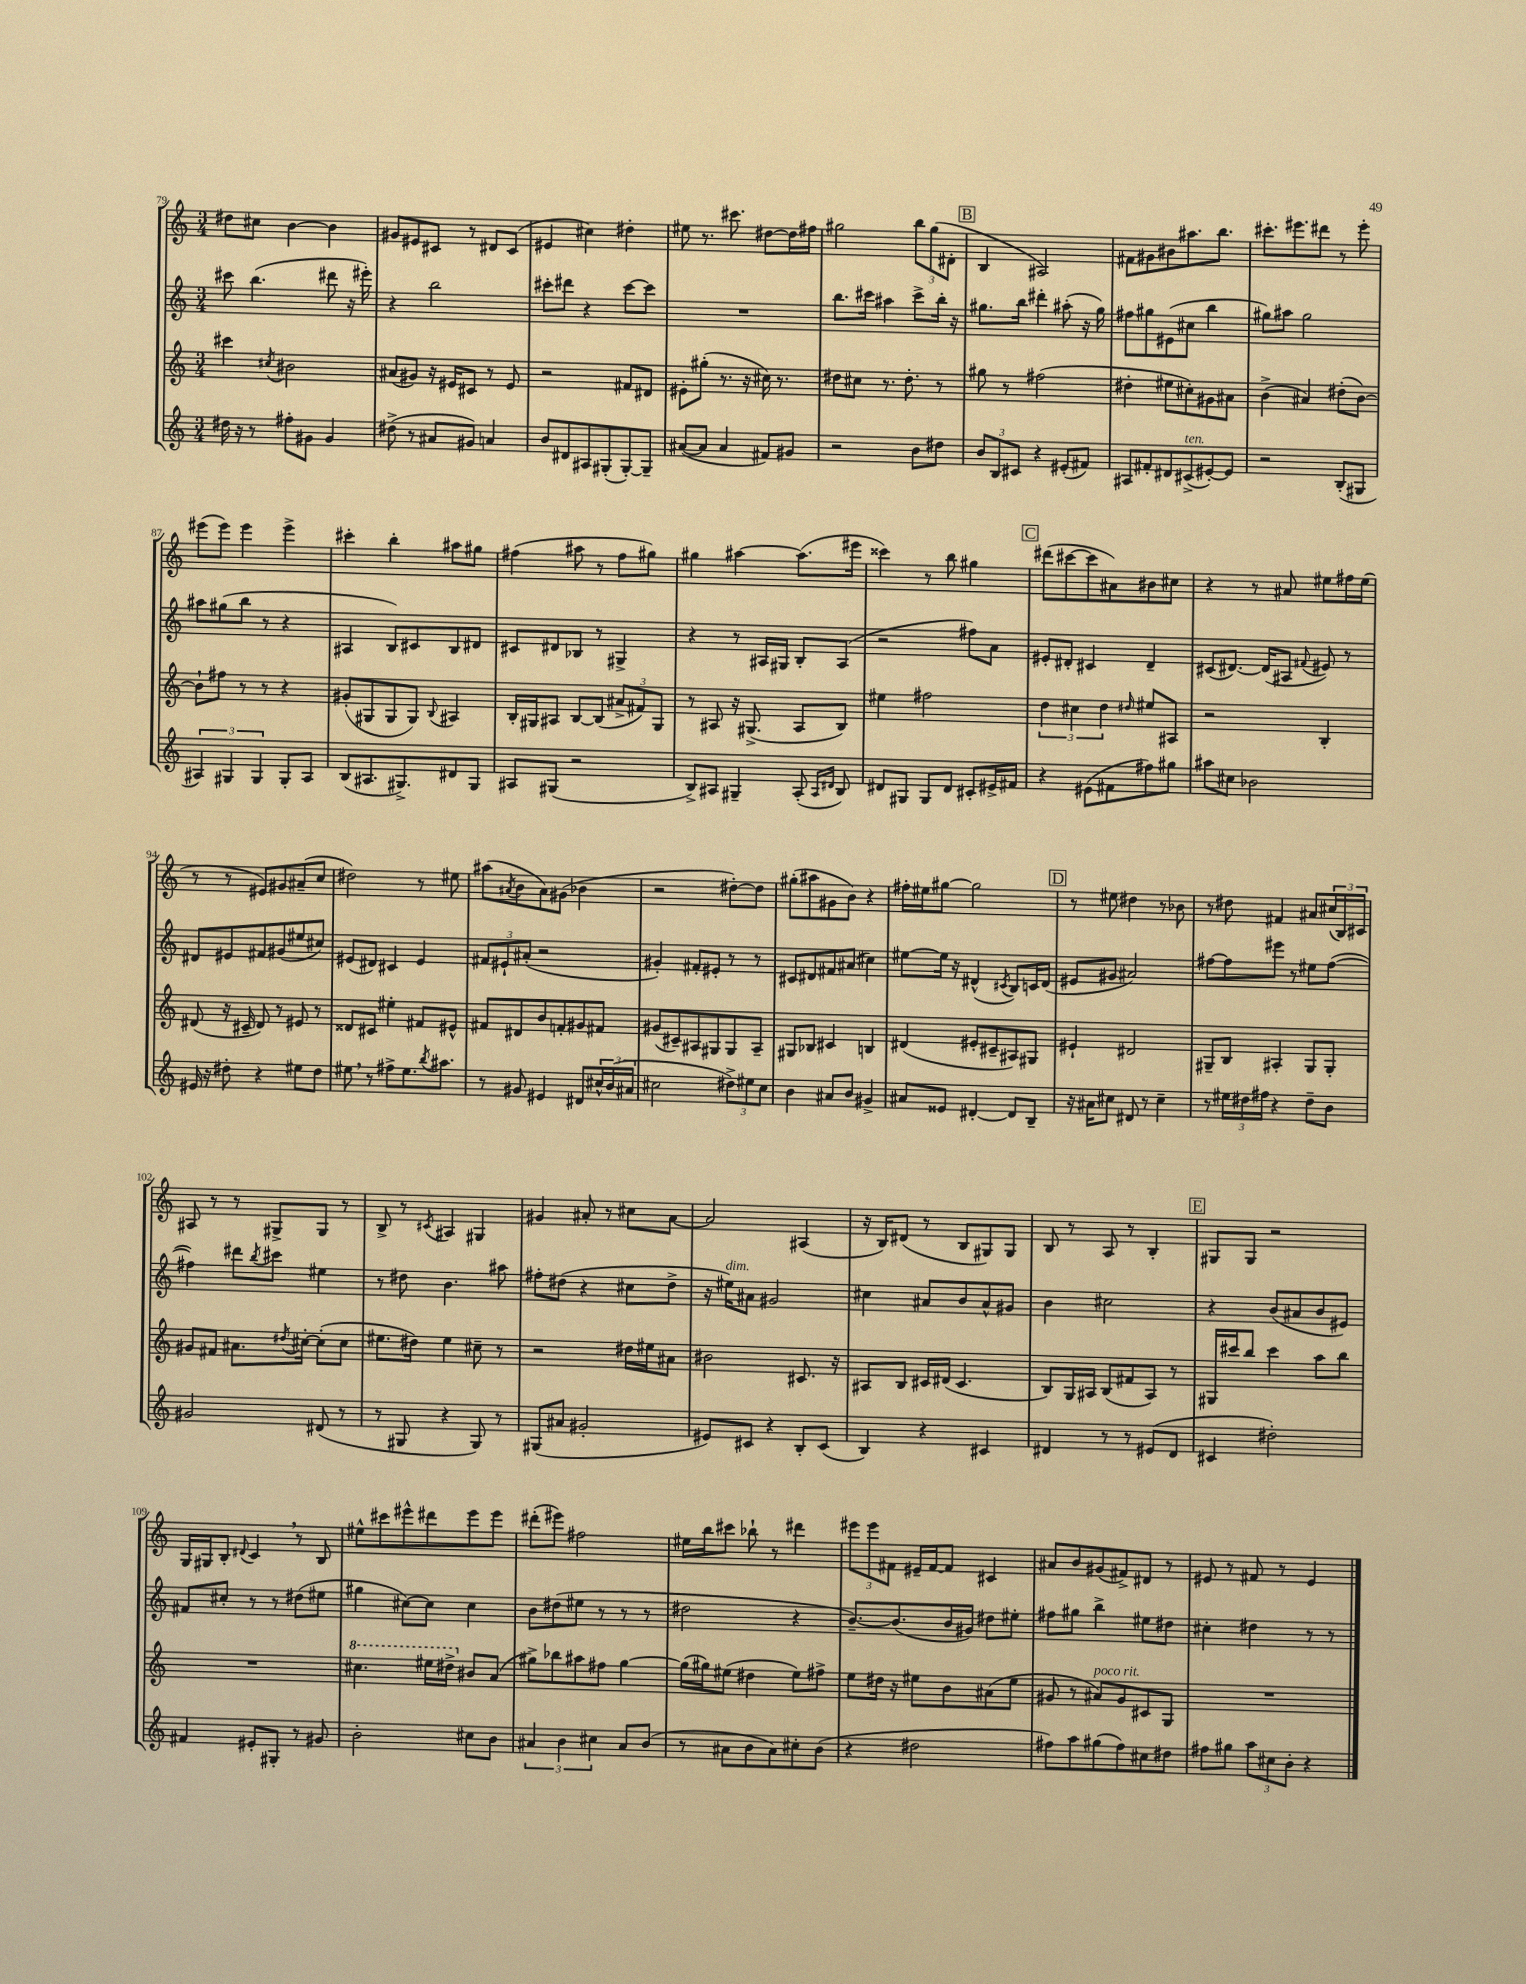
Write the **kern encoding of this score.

**kern	**kern	**kern	**kern
*staff4	*staff3	*staff2	*staff1
*clefG2	*clefG2	*clefG2	*clefG2
*k[]	*k[]	*k[]	*k[]
*M3/4	*M3/4	*M3/4	*M3/4
16dd#	4ccc#	8ccc#	8dd#
16r	.	.	.
8r	.	(4.bb	8cc#
.	8qcc#	.	.
8ff#'	2b#	.	[4b
8g#	.	.	.
4g#	.	8ddd#	4b]
.	.	16r	.
.	.	16eee#')	.
=	=	=	=
(8dd#^	(8a#	4r	8g#
8r	8g#)	.	8e#
8a#	16r	2bb	8c#
.	16e#	.	.
8g#)	8c#	.	8r
4a	8r	.	8d#
.	8e#	.	(8c#
=	=	=	=
8b	2r	8ccc#'	4e#
8d#	.	8ddd#	.
8A#	.	4r	4cc#)
(8G#'	.	.	.
[8G#')	8f#	[8ccc#	4dd#'
8G#~]	8d#	8ccc#]	.
=	=	=	=
([8a#	8e#'	2.r	8ee#
8a#]	(8gg#'	.	8.r
4a#	8.r	.	.
.	.	.	8.ccc#
.	16r	.	.
8f#)	16cc#)	.	[8dd#
.	8.r	.	.
8g#	.	.	16dd#]
.	.	.	16ff#
=	=	=	=
2r	8dd#	8.bb	2gg#
.	8cc#	.	.
.	.	16ccc#	.
.	8.r	4aa#	.
.	8.dd#'	.	.
8b	.	8ccc#^	12bb
.	.	.	(12gg#
8dd#	8r	16bb'	.
.	.	.	12d#'
.	.	16r	.
=	=	=	=
12b	8gg#	8.gg#	4B
12B	.	.	.
.	8r	.	.
12c#	.	.	.
.	.	16bb	.
4r	(2ff#	4ddd#'	2A#)
(8e#'	.	(8aa#'	.
8f#)	.	16r	.
.	.	16gg#)	.
=	=	=	=
8A#	4dd#'	8ff#	8f#
8f#'	.	8gg#	8g#
8d#	8ee#	(8e#	8b#
(8c#^	8cc#')	8cc#	8.aa#
[8e#')	8g#	4bb	.
.	.	.	8.bb
8e#]	8a#	.	.
=	=	=	=
2r	(4b^	8gg#)	8.ccc#'
.	.	8aa#	.
.	.	.	8.eee#
.	4a#)	2gg#	.
.	.	.	8ddd#
(8B'	(8dd#'	.	8r
8G#	[8b)	.	8eee#'
=	=	=	=
6A#)	8b`]	8aa#	(8eee#
.	8ff#	(8gg#	8eee#)
6G#	.	.	.
.	8r	8bb	4eee#
6G#	.	.	.
.	8r	8r	.
8G#'	4r	4r	4eee#^
8A#	.	.	.
=	=	=	=
(8B	(8g#'	4A#	4ccc#'
8.A#	8G#	.	.
.	8G#	8B)	4bb'
8.G#^)	.	.	.
.	8G#)	8c#	.
.	8qqB	.	.
8d#	4A#	8B	8aa#
8G#	.	8d#	8gg#
=	=	=	=
8A#	16B'	8c#	(4ff#
.	16G#	.	.
(8G#	8A#	8d#	.
2r	[8B	8B-	8aa#
.	(8B]	8r	8r
.	12a#^	4G#^	8ff#
.	12f#)	.	.
.	.	.	8gg#)
.	12G#	.	.
=	=	=	=
8B^)	8r	4r	4gg#
8A#	8A#	.	.
4G#~	16r	8r	[4aa#
.	(8.G#^	.	.
.	.	16A#	.
.	.	16G#	.
(8A#'	8A#	8B'	(8.aa#]
16qqA#	.	.	.
16qqd#	.	.	.
8B)	8B)	(8A#	.
.	.	.	16eee#
=	=	=	=
8d#	4ee#	2r	4ccc##)
8G#	.	.	.
8G#	2ff#	.	8r
8d#	.	.	8bb
8c#'	.	8ff#)	4gg#
16e#^	.	8a	.
16f#	.	.	.
=	=	=	=
4r	6dd	8e#'	(8ddd#
.	.	8d#'	[8ccc#
.	6cc#	.	.
(8e#	.	4c#	8ccc#]
.	6dd	.	.
8f#	.	.	8a#)
.	16qqdd#	.	.
8ff#)	8ee#	4d#~	8b#
8gg#	8A#	.	8cc#
=	=	=	=
8aa#	2r	(8c#	4r
8cc#	.	[8.d#)	.
2b-	.	.	8r
.	.	(16d#]	.
.	.	8A#	8a#
.	.	8qqf#	.
.	4B'	8e#)	8ee#
.	.	8r	16ff#
.	.	.	(16ee#
=	=	=	=
16e#	(8d#	8d#	8r
16r	.	.	.
8dd#'	16r	8e#	8r
.	16c#~	.	.
4r	8d#)	8f#	8e#)
.	8r	(8g#	8g#
8ee#	8e#	8ee#	(8a#~
8dd#	8r	8cc#)	8cc
=	=	=	=
8ee#	8d##	(8e#	2dd#)
8r	8c#	8d#)	.
8ff#^	4ee#'	4c#	.
8.ee#	.	.	.
.	8f#	4e#	8r
8qbb	.	.	.
8.aa#	.	.	.
.	8e#^^	.	8ee#
=	=	=	=
8r	8f#	12f#	(8aa#
.	.	12e#`	.
.	.	.	8qa#
8g#	8d#	.	8b
.	.	(12a#'	.
4e#	8b	2r	8a#)
.	8f'	.	(8g#
8d#	8g#	.	4b-
24cc#^^	8f#	.	.
(24b	.	.	.
24a#	.	.	.
=	=	=	=
2cc#	(8g#	4g#')	2r
.	8c#~)	.	.
.	8A#	8f#'	.
.	8G#	8e#'	.
12dd#^)	8G#	8r	[8dd#')
12ee#	.	.	.
.	8A#~	8r	8dd#]
12cc#	.	.	.
=	=	=	=
4b	8G#	8c#	(8gg#'
.	8B-	8d#	8aa#
8a#	4c#	8f#	8g#
8b	.	(8a#	8b)
4g#^	4B	4cc#)	4r
=	=	=	=
8a#	(4d#	[8ee#	16ff#'
.	.	.	16ee#
8e##	.	16ee#]	[8gg#
.	.	16r	.
[4d#'	8e#'	(4d#^^	2gg#]
.	8c#~	.	.
.	.	8qc#	.
8d#]	8A#)	8B)	.
8B~	8G#	16c	.
.	.	(16d#	.
=	=	=	=
16r	4e#`	8e#	8r
16a#	.	.	.
8cc#	.	8g#	8ee#
8d#	2d#	2a#)	4dd#
8r	.	.	.
4cc#~	.	.	8r
.	.	.	8b-
=	=	=	=
8r	8G#~	[8ff#	8r
24ee#	8B	8ff#]	8dd#
24dd#	.	.	.
24ff#	.	.	.
4r	4A#'	8eee#	4f#
.	.	8r	.
8dd#~	8G#	8ee#	8a#
8b	8G#'	([8ff#	(24cc#
.	.	.	24B)
.	.	.	24c#
=	=	=	=
2g#	8g#	4ff#])	8A#
.	8f#	.	8r
.	8.a#	8ddd#	8r
.	.	8qbb	.
.	.	8ccc#	8G#^
.	8qdd#	.	.
.	[16cc#'	.	.
(8d#	(8cc#']	4ee#	8G#
8r	8cc#	.	8r
=	=	=	=
8r	8.ee#	8r	8B^
8G#	.	8dd#	8r
.	16dd#)	.	.
.	.	.	8qc#
4r	4ee#	4.b	4A#
8G#)	8cc#~	.	4G#
8r	8r	8aa#	.
=	=	=	=
(8G#	2r	8ff#'	4g#
8a#	.	(8dd#	.
2g#'	.	4r	8a#'
.	.	.	8r
.	16dd#	8cc#	8cc#
.	16ee#	.	.
.	8a#	8dd#^	[8a#
=	=	=	=
8e#)	2b#	16r	2a#]
.	.	16ee#)	.
8c#	.	8a#	.
4r	.	2g#	.
8B'	8.c#	.	(4A#
(8c#	.	.	.
.	16r	.	.
=	=	=	=
4B)	8A#	4cc#	16r
.	.	.	16B)
.	8B	.	(8d#
4r	16c#	8a#	8r
.	(16d#	.	.
.	4.c#	8b	8B
4c#	.	8a#^^	8G#)
.	.	8g#	8G#
=	=	=	=
4d#	8B)	4b	8B
.	16G	.	8r
.	16A#	.	.
8r	(8B	2cc#	8A
8r	8f#	.	8r
(8e#	8A#)	.	4B'
8d#	8r	.	.
=	=	=	=
4c#	16G#	4r	8G#
.	16ccc#	.	.
.	8bb	.	8G#
2dd#')	4ccc#	(8b	2r
.	.	8a#	.
.	8aa	8b	.
.	8bb	8e#)	.
=	=	=	=
4f#	2.r	8f#	16G
.	.	.	16G#
.	.	8cc#'	8B'
.	.	.	8qqd#
8e#'	.	8r	4c
8G#'	.	8r	.
8r	.	(8dd#	8r
8g#	.	8ee#	8B
=	=	=	=
2b'	4.ccc#	4gg#	8ee#^^
.	.	.	8ccc#
.	.	[8cc#)	8eee#^^
.	16eee#	8cc#]	8ddd#
.	16ddd#^	.	.
8cc#	8b#	4cc#	8eee#
8b	(8a	.	8eee#
=	=	=	=
6a#	8gg#^)	8b	(8ddd#'
.	8bb-	(8dd#	8eee#)
6b	.	.	.
.	8aa#	8ee#	2ff#
6cc#	.	.	.
.	8ff#	8r	.
8a#	[4gg#	8r	.
(8b	.	8r	.
=	=	=	=
8r	(16gg#]	2dd#	16ee#
.	16gg#)	.	16bb
8a#	(8ee#	.	8ccc#
8b	4dd#	.	8bb-`
8a#)	.	.	8r
8cc#'	8ee#)	4r	4ddd#
(8b	8ff#^	.	.
=	=	=	=
4r	8ee	[8.b~)	12eee#
.	.	.	12eee#
.	16dd#	.	.
.	.	.	12f#
.	16r	(8.b]	.
2dd#	8ee#	.	16e#~
.	.	.	[16f#
.	8b	16b	8f#]
.	.	16g#)	.
.	(8a#	8dd#	4c#
.	8ee#	8ee#'	.
=	=	=	=
8ff#)	8g#	8ff#	8a#
8aa	8r	8gg#	8b
(8gg#	8a#)	4bb^	(8g#
8ff#)	8g#	.	8f#^)
8cc#	8c#	8ee#	8d#
8dd#	8G	8dd#	8r
=	=	=	=
8ff#	2.r	4cc#'	8e#
8gg#	.	.	8r
12aa	.	4dd#	8f#
12cc#	.	.	.
.	.	.	8r
12b'	.	.	.
4r	.	8r	4e#
.	.	8r	.
==	==	==	==
*-	*-	*-	*-
